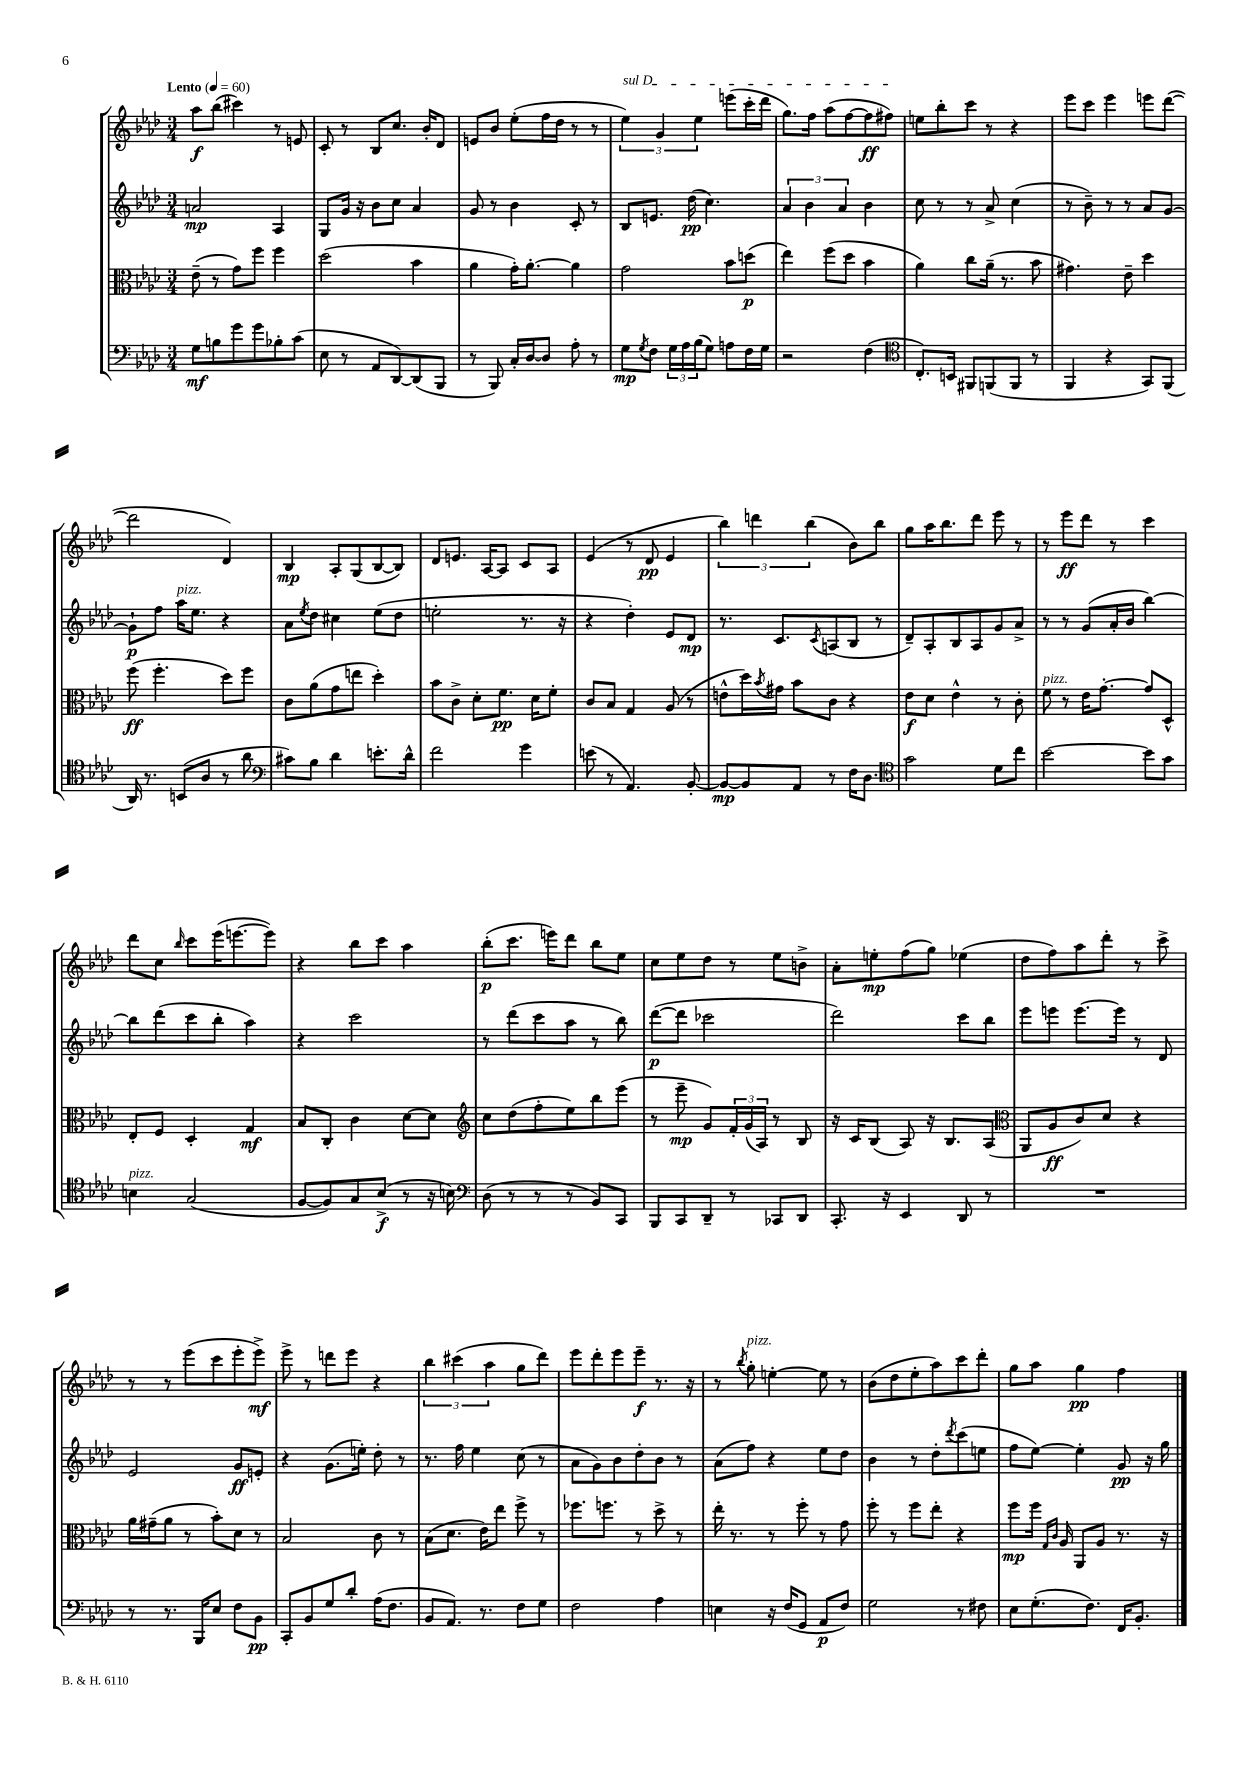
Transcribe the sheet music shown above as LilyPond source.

<<
\new StaffGroup <<
\new Staff = "s0" {
    \clef treble \key aes \major \numericTimeSignature \time 3/4 \tempo "Lento" 4 = 60
    aes''8\f bes''8( cis'''4) r8 e'8 |
    c'8-. r8 bes8 c''8. bes'16-. des'8 |
    e'8 bes'8 ees''8-.( f''16 des''16 r8 r8 |
    \tuplet 3/2 { \once \override TextSpanner.bound-details.left.text = \markup { \italic "sul D" } ees''4\startTextSpan) g'4 ees''4 } e'''8( c'''16-. des'''16 |
    g''8.) f''16 aes''8( f''8~ f''8\ff fis''8\stopTextSpan) |
    e''8 bes''8-. c'''8 r8 r4 |
    ees'''8 c'''8 ees'''4 e'''8 des'''8~( |
    des'''2 des'4) |
    bes4\mp aes8-. g8( bes8~ bes8) |
    des'8 e'8. aes16~ aes8 c'8 aes8 |
    ees'4( r8 des'8\pp ees'4 |
    \tuplet 3/2 { bes''4) d'''4 bes''4( } bes'8) bes''8 |
    g''8 aes''16 bes''8. des'''8 ees'''8 r8 |
    r8 ees'''8\ff des'''8 r8 c'''4 |
    des'''8 c''8 \grace { bes''16 } c'''8 ees'''16( e'''8.~ e'''8) |
    r4 bes''8 c'''8 aes''4 |
    bes''8-.\p( c'''8. e'''16) des'''8 bes''8 ees''8 |
    c''8 ees''8 des''8 r8 ees''8 b'8-> |
    aes'8-. e''8-.\mp f''8( g''8) ees''4( |
    des''8 f''8) aes''8 des'''8-. r8 c'''8-> |
    r8 r8 ees'''8( c'''8 ees'''8-. ees'''8->\mf) |
    ees'''8-> r8 d'''8 ees'''8 r4 |
    \tuplet 3/2 { bes''4 cis'''4( aes''4 } g''8 des'''8) |
    ees'''8 des'''8-. ees'''8 ees'''8--\f r8. r16 |
    r8 \acciaccatura { bes''8 } g''8-.^\markup { \italic "pizz." } e''4~-. e''8 r8 |
    bes'8( des''8 ees''8-. aes''8) c'''8 des'''8-. |
    g''8 aes''8 g''4\pp f''4 \bar "|." |
}
\new Staff = "s1" {
    \clef treble \key aes \major \numericTimeSignature \time 3/4
    a'2\mp aes4 |
    g8 g'16 r16 bes'8 c''8 aes'4 |
    g'8 r8 bes'4 c'8-. r8 |
    bes8 e'8. des''16\pp( c''4.) |
    \tuplet 3/2 { aes'4 bes'4 aes'4 } bes'4 |
    c''8 r8 r8 aes'8-> c''4( |
    r8 bes'8--) r8 r8 aes'8 g'8~ |
    g'8-!\p f''8 aes''16^\markup { \italic "pizz." } ees''8. r4 |
    aes'8 \acciaccatura { ees''8 } des''8 cis''4 ees''8( des''8 |
    e''2-. r8. r16 |
    r4 des''4-.) ees'8 des'8\mp |
    r8. c'8. \acciaccatura { c'8 } a8( bes8 r8 |
    des'8--) aes8-. bes8 aes8 g'8 aes'8-> |
    r8 r8 g'8( aes'16-. bes'16 bes''4~) |
    bes''8 des'''8( c'''8 bes''8-. aes''4) |
    r4 c'''2 |
    r8 des'''8( c'''8 aes''8 r8 bes''8) |
    des'''8~\p( des'''8 ces'''2 |
    des'''2) c'''8 bes''8 |
    ees'''8 e'''8 e'''8.~ e'''16 r8 des'8 |
    ees'2 g'8\ff e'8-. |
    r4 g'8.( e''16-.) des''8-. r8 |
    r8. f''16 ees''4 c''8( r8 |
    aes'8 g'8) bes'8 des''8-. bes'8 r8 |
    aes'8( f''8) r4 ees''8 des''8 |
    bes'4 r8 des''8-. \acciaccatura { des'''8 } c'''8( e''8 |
    f''8 ees''8~) ees''4-. g'8\pp r16 g''16 \bar "|." |
}
\new Staff = "s2" {
    \clef alto \key aes \major \numericTimeSignature \time 3/4
    ees'8--( r8 g'8) f''8 f''4 |
    des''2( bes'4 |
    aes'4 g'16-.) aes'8.~-. aes'4 |
    g'2 bes'8 d''8\p( |
    ees''4) f''8( des''8 bes'4 |
    aes'4) c''8 aes'16--( r8. bes'8 |
    gis'4.) ees'8-- des''4 |
    f''8\ff( f''4.-. des''8) f''8 |
    c'8 aes'8( g'8 e''8 des''4-.) |
    bes'8 c'8-> des'8-. f'8.\pp des'16 f'8-. |
    c'8 bes8 g4 aes8( r8 |
    e'8-^ des''16) \acciaccatura { bes'8 } gis'16 bes'8 c'8 r4 |
    ees'8\f des'8 ees'4-^ r8 c'8-. |
    f'8^\markup { \italic "pizz." } r8 ees'16 g'8.~-. g'8 des8-^ |
    ees8-. f8 des4-. g4\mf |
    bes8 c8-. c'4 des'8~ des'8 |
    \clef treble c''8 des''8( f''8-. ees''8) bes''8 ees'''8( |
    r8 ees'''8--\mp g'8) \tuplet 3/2 { f'16-. g'16( aes16) } r8 bes8 |
    r16 c'16 bes8( aes8) r16 bes8. aes8( |
    \clef alto aes,8 aes8\ff c'8) des'8 r4 |
    aes'16 gis'16--( aes'8 r8 bes'8-.) des'8 r8 |
    bes2 c'8 r8 |
    bes8( des'8. ees'16) ees''8 f''8-> r8 |
    fes''8. f''8. r8 des''8-> r8 |
    ees''16-. r8. r8 f''8-. r8 g'8 |
    f''8-. r8 f''8 ees''8-. r4 |
    f''8\mp f''16 \grace { g16 c'16 } aes16 aes,8 aes8 r8. r16 \bar "|." |
}
\new Staff = "s3" {
    \clef bass \key aes \major \numericTimeSignature \time 3/4
    g8\mf b8 g'8 g'8 bes8-. c'8( |
    ees8 r8 aes,8 des,8~) des,8( bes,,8 |
    r8 bes,,8) c16-. des16~ des8 aes8-. r8 |
    g8\mp \acciaccatura { g8 } f8 \tuplet 3/2 { g16 aes16 bes16( } g8) a8 f16 g16 |
    r2 f4( |
    \clef tenor c8.-.) b,16 fis,8 f,8( f,8 r8 |
    f,4 r4 g,8) f,8( |
    aes,16) r8. b,8( aes8 r8 aes'8 |
    \clef bass cis'8) bes8 des'4 e'8.-. des'16-^ |
    f'2 g'4 |
    e'8( r8 aes,4.) bes,8~-. |
    bes,8~\mp bes,8 aes,8 r8 f16 des8. |
    \clef tenor g'2 des'8 c''8 |
    bes'2~ bes'8 g'8 |
    b4^\markup { \italic "pizz." } g2( |
    f8~ f8) g8 bes8->\f( r8 r16 b16) |
    \clef bass des8( r8 r8 r8 bes,8) c,8 |
    bes,,8 c,8 des,8-- r8 ces,8 des,8 |
    c,8.-. r16 ees,4 des,8 r8 |
    R2. |
    r8 r8. bes,,16 ees8 f8 bes,8\pp |
    c,8-. bes,8 g8 des'8-. aes16( f8. |
    bes,8 aes,8.) r8. f8 g8 |
    f2 aes4 |
    e4 r16 f16( g,8 aes,8\p f8) |
    g2 r8 fis8 |
    ees8 g8.-.( f8.) f,16 bes,8.-. \bar "|." |
}
>>
>>
\layout { \context { \Score \remove "Bar_number_engraver" } }
